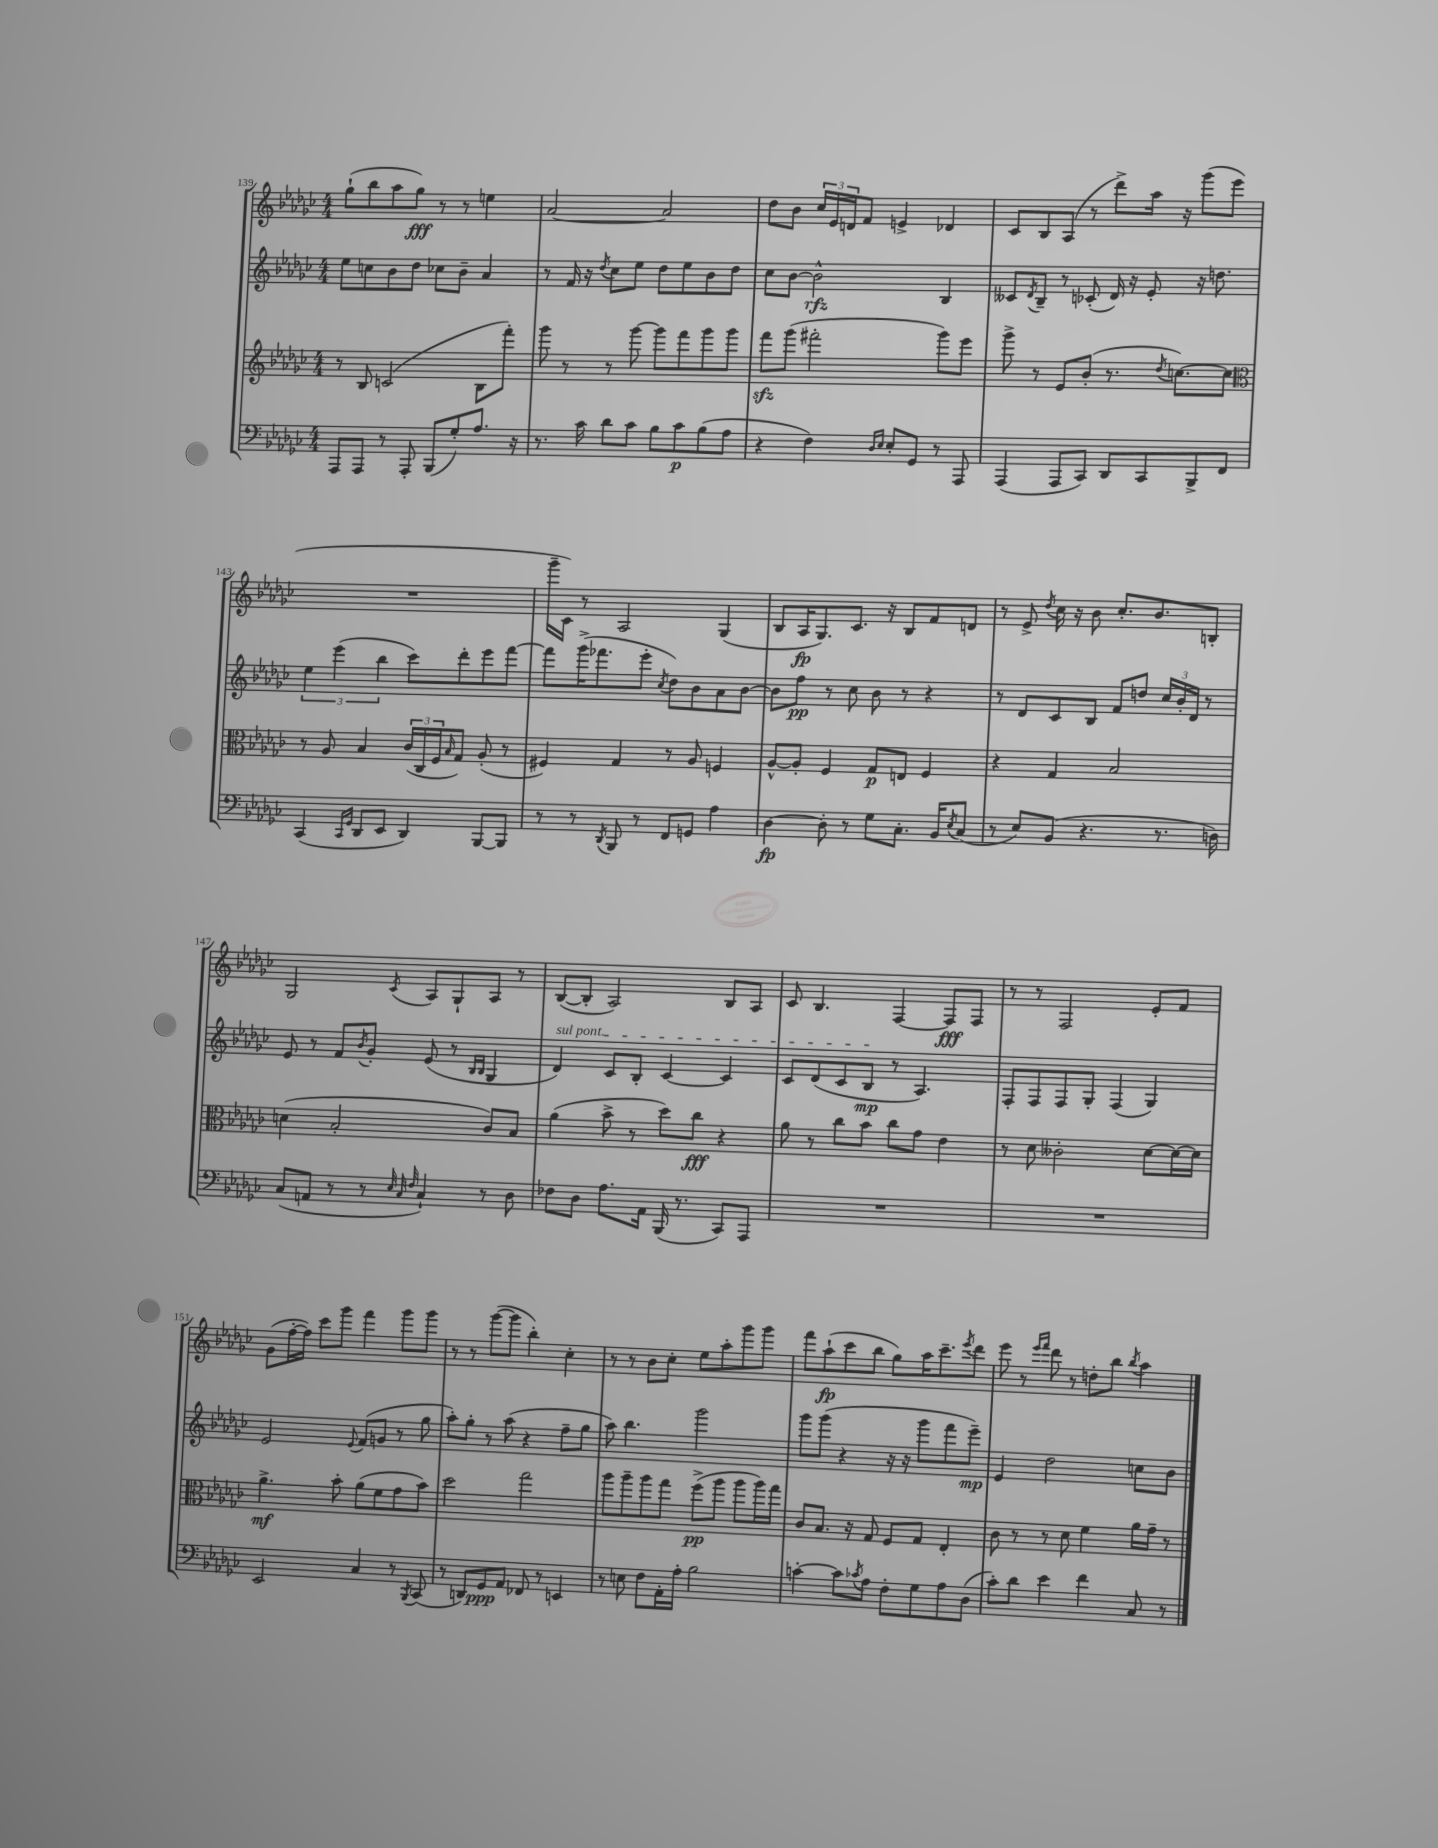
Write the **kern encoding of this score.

**kern	**kern	**kern	**kern
*staff4	*staff3	*staff2	*staff1
*clefF4	*clefG2	*clefG2	*clefG2
*k[b-e-a-d-g-c-]	*k[b-e-a-d-g-c-]	*k[b-e-a-d-g-c-]	*k[b-e-a-d-g-c-]
*M4/4	*M4/4	*M4/4	*M4/4
8AAA-	8r	8ee-	(8gg-`
8AAA-	8B-	8cc	8bb-
8r	(2c	8b-	8aa-
8AAA-'	.	8dd-	8gg-)
(8BBB-	.	8cc-	8r
8G-')	.	8b-~	8r
8.A-	8B-	4a-	4ee
.	8fff')	.	.
16r	.	.	.
=	=	=	=
8.r	8ggg-	8r	[2a-
.	8r	16f	.
16c-	.	16r	.
.	.	8qdd-	.
8d-	8r	8cc-	.
8c-	[8ggg-	8ee-	.
8B-	8ggg-]	8dd-	2a-]
8c-	8fff	8ee-	.
(8B-	8ggg-	8b-	.
8A-	8ggg-	8dd-	.
=	=	=	=
4r	8fff	8cc-	8dd-
.	(8ggg-	[8b-	8b-
4F)	2fff#'	2b-^^]	24cc-
.	.	.	24e-
.	.	.	24d
.	.	.	8f
16qqD-	.	.	.
16qqE-	.	.	.
8E-'	.	.	4e^
8GG-	.	.	.
8r	8ggg-)	4B-	4d-
8AAA-	8eee-	.	.
=	=	=	=
(4AAA-	8ggg-^	8c--	8c-
.	.	8qd-	.
.	8r	8B-~	8B-
8AAA-	8e-	8r	(8A-
8CC-)	(8b-'	(8c-'	8r
8DD-	8.r	16d-)	8ddd-^)
.	.	16r	.
8CC-	.	8e-'	16aa-
.	8qdd-	.	.
.	[8.cc)	.	16r
8BBB-^	.	16r	(8ggg-
.	.	8.dd	.
8FF	8cc]	.	8eee-
=	=	=	=
*	*clefC3	*	*
(4CC-	8r	6ee-	1r
.	8A-	.	.
.	.	(6eee-	.
16qqCC-	.	.	.
16qqGG-	.	.	.
8DD-	4B-	.	.
.	.	6bb-	.
8EE-	.	.	.
4DD-)	(24c-	8ccc-)	.
.	24C-	.	.
.	24F	.	.
.	16qqB-	.	.
.	8G-)	8ddd-'	.
[8BBB-	(8A-'	8eee-	.
8BBB-]	8r	[8fff	.
=	=	=	=
8r	4F#)	8fff]	16ggg-~
.	.	.	16c-)
8r	.	(16ggg-^	8r
.	.	8.fff-	.
8qDD-	.	.	.
8BBB-	4G-	.	2A-
8r	.	8eee-'	.
.	.	8qcc-	.
8FF	8r	8dd-)	.
8GG	8A-	8b-	.
4A-	4F	8a-	(4G-
.	.	[8b-	.
=	=	=	=
[4D-	[8A-^^	8b-]	8B-
.	8A-']	8ff	16A-
.	.	.	8.G-)
8D-']	4F	8r	.
8r	.	8cc-	8.c-
8G-	8G-	8b-	.
.	.	.	16r
8.C-'	8E	8r	8B-
.	4F	4r	8f
16BB-	.	.	.
8qE-	.	.	.
(8C-	.	.	8d
=	=	=	=
8r	4r	8r	8r
8E-)	.	8d-	8e-^
.	.	.	8qdd-
(8BB-	4G-	8c-	16cc-
.	.	.	16r
4.r	.	8B-	8b-
.	2B-	8f	8.cc-'
.	.	8dd	.
.	.	.	8.b-
8.r	.	24cc-	.
.	.	24b-'	.
.	.	24d-	.
.	.	8r	8B'
16D)	.	.	.
=	=	=	=
(8C-	(4d	8e-	2G-
8AA	.	8r	.
8r	2B-'	8f	.
.	.	8qb-	.
8r	.	8g-'	.
32qqE-	.	.	.
32qqC-	.	.	.
32qqF	.	.	8qc-
4C-`)	.	(8e-	8A-
.	.	8r	8G-`
.	.	16qqB-	.
.	.	16qqB-	.
8r	8c-)	4G-	8A-
8D-	8B-	.	8r
=	=	=	=
8F-	(4a-	4d-)	([8B-
8D-	.	.	8B-']
8.A-	8b-^	8c-	2A-)
.	8r	8B-'	.
16AA-	.	.	.
(16BBB-	8dd-)	[4c-	.
8.r	.	.	.
.	8cc-	.	.
8CC-)	4r	4c-]	8B-
8AAA-	.	.	8A-
=	=	=	=
1r	8a-	8c-	8c-
.	8r	(8d-	4.B-
.	8cc-	8c-	.
.	8b-	8B-	.
.	8cc-	8r	[4F
.	8g-	4.A-)	.
.	4e-	.	8F]
.	.	.	8F
=	=	=	=
1r	8r	8F'	8r
.	8d-	8F	8r
.	2c--'	8F	2F
.	.	8G-'	.
.	.	(4F	.
.	[8d-	4G-)	8e-'
.	16d-_	.	8f
.	16d-]	.	.
=	=	=	=
2EE-	4.a-^	2e-	(8g-
.	.	.	[16ff'
.	.	.	16ff])
.	.	.	8ccc-
.	8b-'	.	8ggg-
.	.	8qqe-	.
4C-	(8a-	(8f	4fff
.	8f	8g	.
8r	8g-	8r	8ggg-
8qBBB-	.	.	.
(8CC-	8b-)	8gg-	8ggg-
=	=	=	=
8r	2dd-	8aa-')	8r
8DD)	.	8gg-'	8r
8GG-	.	8r	([8ggg-
8AA-	.	(8aa-	8ggg-]
8FF-	2gg-	4r	4bb-')
8r	.	.	.
4EE	.	8ff~	4cc-'
.	.	8gg-	.
=	=	=	=
8r	8aa-	8aa-)	8r
8E	8aa-~	4.bb-	8r
8F	8aa-	.	8b-
16AA-'	8gg-	.	8cc-'
16A-'	.	.	.
2B-	(8ff^	2ggg-	8ee-
.	8aa-	.	8aa-'
.	8aa-	.	8ggg-
.	16aa-)	.	8ggg-
.	16gg-	.	.
=	=	=	=
[4c'	8c-	8ggg-	8fff
.	8.B-	(8ggg-	(8aa-`
8c]	.	4r	8ccc-
.	16r	.	.
8qc-	.	.	.
8A-	8G-	.	8bb-
8F'	8F	16r	8gg-)
.	.	16r	.
8G-	8G-	8ggg-	16aa-
.	.	.	8.ccc-~
8A-	4E-'	8fff	.
.	.	.	8qeee-
(8D-	.	8eee-~)	8ddd-
=	=	=	=
8c-')	8c-	4e-	8eee-
8d-	8r	.	8r
.	.	.	16qqeee-
.	.	.	16qqfff
4e-	8r	2dd-	8ddd-
.	8d-	.	8r
4f	4f	.	8dd'
.	.	.	8bb-
.	.	.	8qbb-
8C-	16a-	8cc	4aa-
.	16g-~	.	.
8r	8r	8b-	.
==	==	==	==
*-	*-	*-	*-
